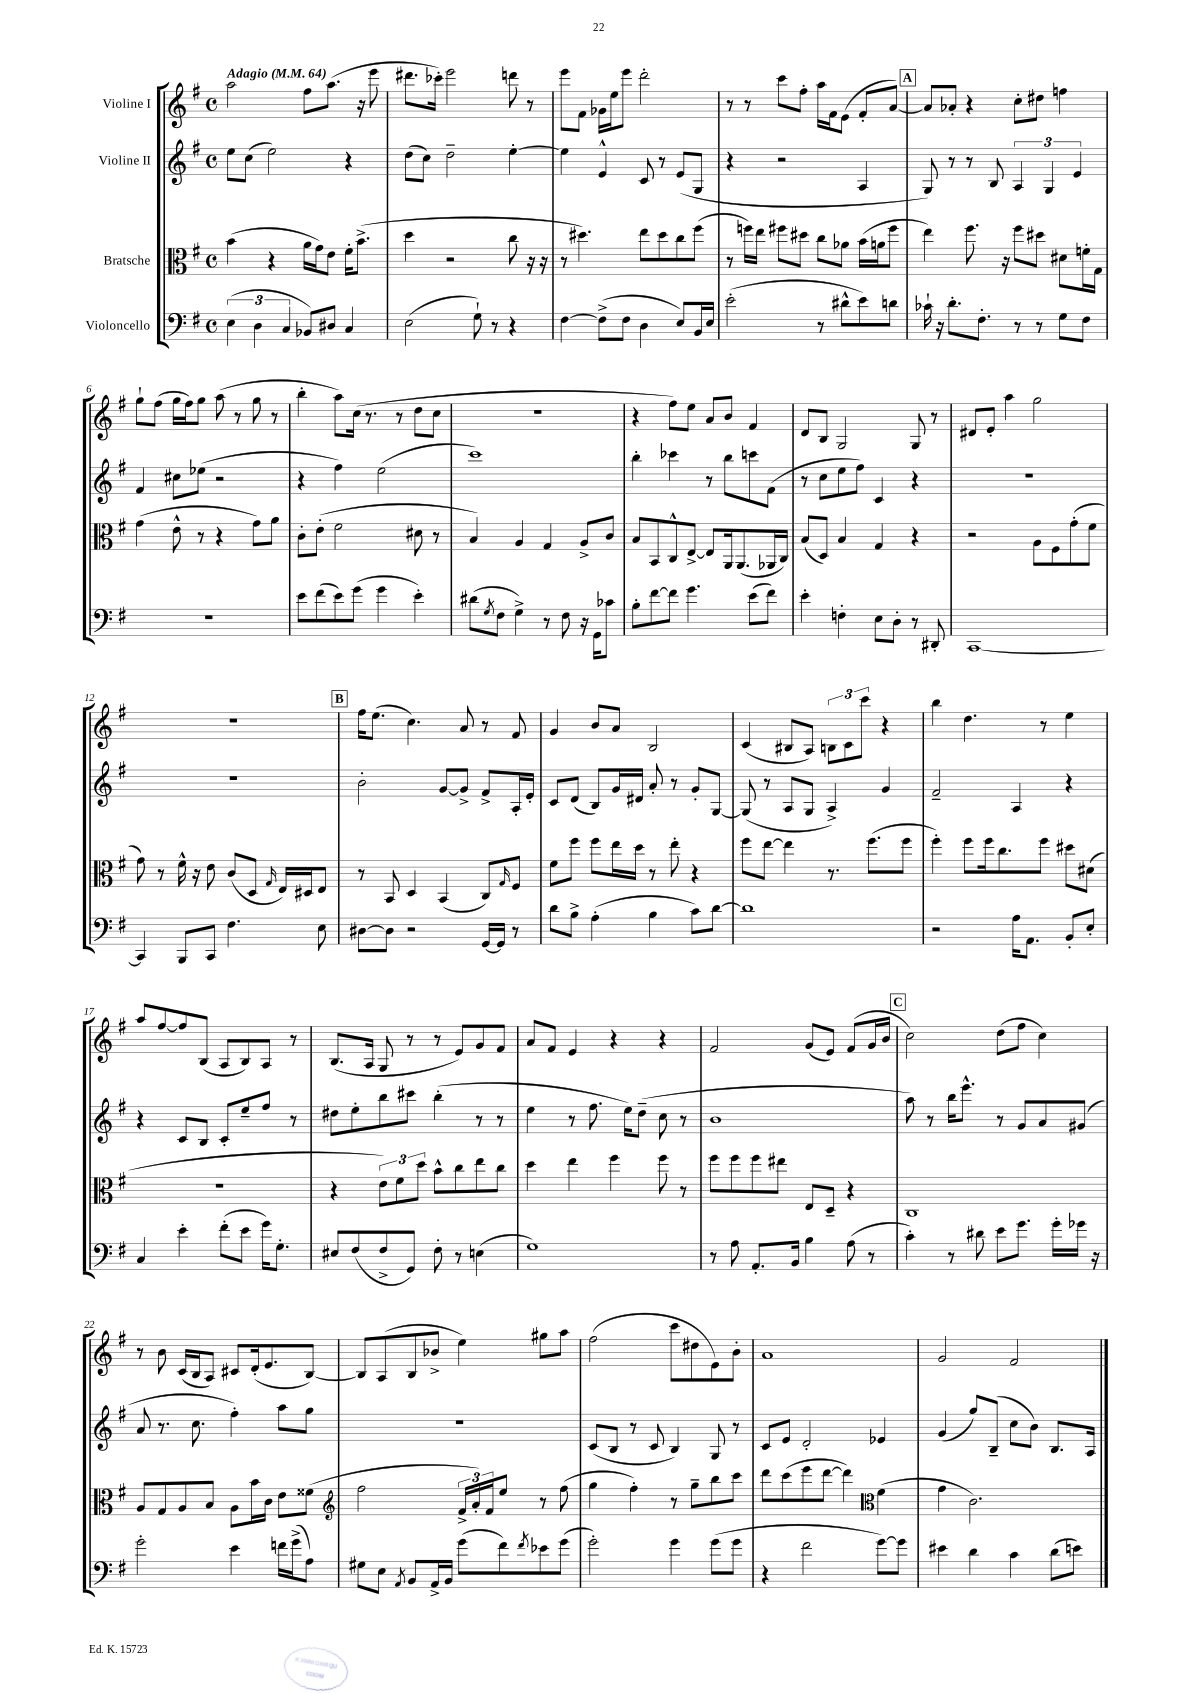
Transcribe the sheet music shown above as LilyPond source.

<<
\new StaffGroup <<
\new Staff = "s0" \with { instrumentName = "Violine I" } {
    \clef treble \key g \major \defaultTimeSignature \time 4/4 \tempo "Adagio" 4 = 64
    a''2 fis''8 a''8.( r16 e'''8 |
    dis'''8. ces'''16-.) e'''2 d'''8 r8 |
    e'''8 fis'8 ges'16 e''16 e'''8 d'''2-. |
    r8 r8 c'''8 fis''8-. a''16 fis'16 e'8( fis'8-. a'8~) |
    \mark \markup { \box "A" } a'8 aes'8-. r4 c''8-. dis''8 f''4 |
    g''8-! fis''8( g''16 fis''16) g''8 a''8( r8 g''8 r8 |
    b''4-. a''8) c''16( r8. r8 d''8 c''8 |
    R1 |
    r4 fis''8) e''8 a'8 b'8 fis'4 |
    d'8 b8 g2 g8 r8 |
    dis'8 e'8-. a''4 g''2 |
    R1 |
    \mark \markup { \box "B" } fis''16 e''8.( c''4.) a'8 r8 fis'8 |
    g'4 b'8 a'8 b2 |
    c'4( bis8 a8) \tuplet 3/2 { b8 c'8 c'''8 } r4 |
    b''4 d''4. r8 e''4 |
    a''8 fis''8~ fis''8 b8( a8 b8) a8 r8 |
    b8.( a16 g8 r8 r8 e'8) g'8 fis'8 |
    a'8 fis'8 e'4 r4 r4 |
    fis'2 g'8( e'8) fis'8( g'16 b'16 |
    \mark \markup { \box "C" } c''2) d''8( fis''8 c''4) |
    r8 b'8 c'16( b16 a8) cis'8 d'16-.( e'8. b8~) |
    b8 a8( b8 bes'8-> e''4) gis''8 a''8 |
    fis''2( c'''8 dis''8 e'8) b'8-. |
    a'1 |
    g'2 fis'2 \bar "|." |
}
\new Staff = "s1" \with { instrumentName = "Violine II" } {
    \clef treble \key g \major \defaultTimeSignature \time 4/4
    e''8 c''8( e''2) r4 |
    d''8( c''8) d''2-- e''4~-. |
    e''4 e'4-^ c'8 r8 e'8( g8 |
    r4 r2 a4 |
    \mark \markup { \box "A" } g8) r8 r8 b8 \tuplet 3/2 { a4 g4 e'4 } |
    fis'4 cis''8 ees''8( r2 |
    r4 fis''4) e''2( |
    c'''1) |
    b''4-. ces'''4 r8 b''8 c'''8 fis'8( |
    r8 c''8 e''8 fis''8) c'4 r4 |
    R1 |
    R1 |
    \mark \markup { \box "B" } b'2-. g'8~ g'8-> fis'8-> a16-. e'16-. |
    c'8 d'8( b8) g'16 dis'16 a'8-. r8 g'8-. g8~ |
    g8( r8 a8 g8 a4->) g'4 |
    fis'2-- a4 r4 |
    r4 c'8 b8 c'8-. e''8-- fis''8 r8 |
    dis''8 e''8-. b''8 cis'''8 b''4-.( r8 r8 |
    e''4 r8 fis''8. e''16) d''8--( c''8 r8 |
    b'1 |
    \mark \markup { \box "C" } a''8) r8 b''16 e'''8.-^ r8 g'8 a'8 gis'8( |
    a'8 r8. c''8. fis''4-.) a''8 g''8 |
    R1 |
    c'8( b8 r8 c'8 b4) g8 r8 |
    c'8 e'8 d'2-. ees'4 |
    g'4( g''8) b8--( c''8 b'8) b8. a16 \bar "|." |
}
\new Staff = "s2" \with { instrumentName = "Bratsche" } {
    \clef alto \key g \major \defaultTimeSignature \time 4/4
    b'4( r4 a'16 g'16) e'8 fis'16-. b'8.->( |
    d''4 r2 c''8 r16 r16 |
    r8 dis''4.) e''8 dis''8 c''8 fis''8( |
    r8 f''16) e''16 fis''8 dis''8 c''8 aes'8 b'16( a'16 fis''8 |
    \mark \markup { \box "A" } e''4) fis''8. r16 fis''8 dis''8 dis'8 f'16-. g16 |
    g'4( e'8-^ r8 r4 g'8) a'8 |
    c'8-. e'8-.( fis'2 dis'8 r8 |
    b4) a4 g4 a8-> c'8 |
    b8 b,8 c8-^ e8~-> e8 a,16 a,8.( aes,16 c16) |
    b8( d8) b4 g4 r4 |
    r2 a8 fis8 g'8-.( fis'8 |
    g'8) r8 fis'16-^ r16 e'8 c'8( d8 \grace { g16 } e16) dis16 e8 |
    \mark \markup { \box "B" } r8 b,8 d4 b,4( c8) \grace { g16 } fis8 |
    fis'8 fis''8 fis''8 e''16 d''16 r8 e''8-. r4 |
    fis''8 e''8~ e''4 r8. fis''8.( fis''8 |
    fis''4-.) fis''8 fis''16 c''8. fis''8 dis''8 dis'8( |
    R1 |
    r4 \tuplet 3/2 { e'8) fis'8 d''8 } b'8-^ c''8 e''8 c''8 |
    d''4 e''4 fis''4 fis''8 r8 |
    fis''8 fis''8 fis''8 eis''8 e8 d8-- r4 |
    \mark \markup { \box "C" } c1 |
    a8 g8 a8 b8 a8 b'16 c'16 e'8 fisis'8( |
    \clef treble fis''2 \tuplet 3/2 { fis'16-> a'16-.) fis'16 } e''8 r8 fis''8( |
    g''4 fis''4-.) r8 g''8-- b''8 c'''8 |
    d'''8 c'''8( e'''8 d'''8~ d'''4) \clef alto fis'4( |
    g'4 c'2.) \bar "|." |
}
\new Staff = "s3" \with { instrumentName = "Violoncello" } {
    \clef bass \key g \major \defaultTimeSignature \time 4/4
    \tuplet 3/2 { e4( d4 c4 } bes,8) dis8 c4 |
    e2( g8-!) r8 r4 |
    fis4~ fis8->( fis8 d4 e8) b,16 e16 |
    e'2-.( r8 dis'8-^ e'8) d'8 |
    \mark \markup { \box "A" } ces'16-! r16 d'8.-. fis8.-. r8 r8 g8 fis8 |
    R1 |
    e'8 fis'8( e'8) g'8( g'4 e'4-.) |
    dis'8( \acciaccatura { g8 } fis8 g4->) r8 fis8 r16 g,16 ces'8 |
    b8-. fis'8~ fis'8 g'4. e'8( fis'8) |
    e'4-. f4-. e8 d8-. r8 dis,8-. |
    c,1~ |
    c,4 b,,8 c,8 fis4. e8 |
    \mark \markup { \box "B" } dis8~ dis8 r2 g,16~ g,16 r8 |
    d'8 b8-> a4-.( b4 c'8) d'8~ |
    d'1 |
    r2 a16 a,8. b,8-. e8-. |
    c4 e'4-. fis'8-.( e'8 g'16) g8.-. |
    eis8 fis8( fis8-> g,8) fis8-. r8 e4( |
    g1) |
    r8 a8 a,8.-. b,16 b4 a8( r8 |
    \mark \markup { \box "C" } c'4-.) r8 dis'8 e'8 g'8. g'16-. ges'16 r16 |
    g'2-. e'4 f'16 g'16->( a8) |
    gis8 e8 \acciaccatura { a,8 } b,8 a,16-> b,16 g'8( fis'8) \acciaccatura { fis'8 } ees'8 g'8( |
    g'2-.) g'4 g'8( g'8 |
    r4 fis'2 g'8~) g'8 |
    eis'4 d'4 c'4 d'8( e'8) \bar "|." |
}
>>
>>
